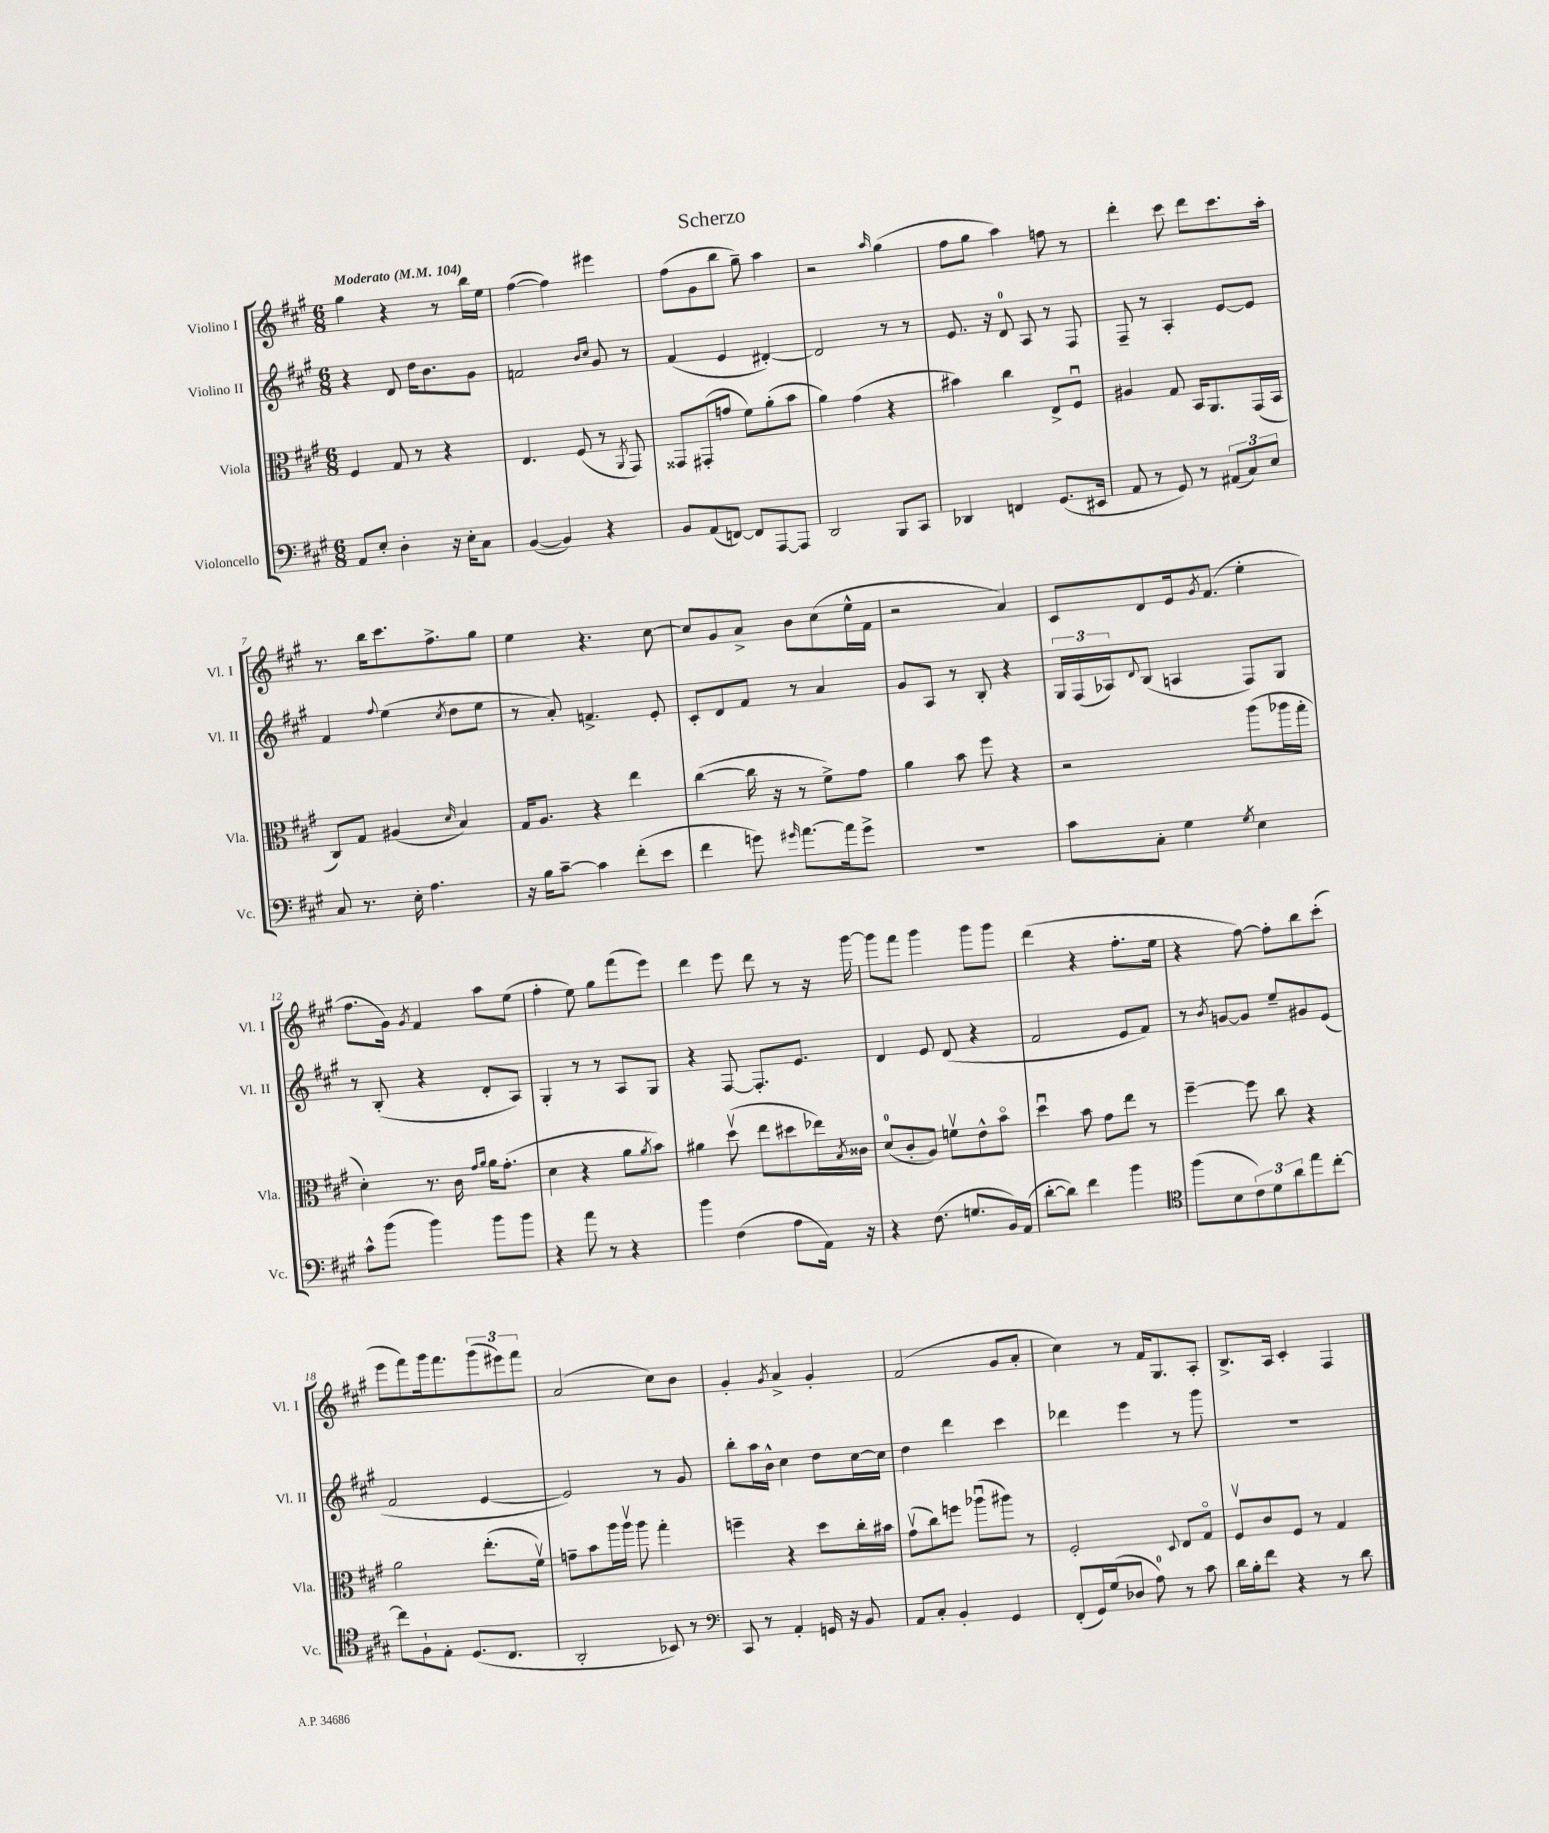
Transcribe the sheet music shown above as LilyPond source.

\header { title = "Scherzo" }
<<
\new StaffGroup <<
\new Staff = "s0" \with { instrumentName = "Violino I" shortInstrumentName = "Vl. I" } {
    \clef treble \key a \major \numericTimeSignature \time 6/8 \tempo "Moderato" 4 = 104
    gis''4 r4 r8 b''16 e''16 |
    fis''4~( fis''4) eis'''4 |
    fis''8( gis'8 b''8 gis''8--) a''4 |
    r2 \grace { a''16 } gis''4( |
    fis''8 gis''8 a''4) f''8 r8 |
    d'''4-. cis'''8 d'''8 cis'''8. a''16-. |
    r8. b''16 cis'''8. fis''8.-> gis''8 |
    e''4 r4. cis''8~ |
    cis''8 gis'8 a'8-> b'8 cis''8( e''16-^ fis'16 |
    r2 a'4) |
    cis'8 d'8 e'16 \acciaccatura { gis'8 } fis'8.( e''4-. |
    fis''8. gis'16) \acciaccatura { gis'8 } fis'4 a''8 e''8( |
    fis''4-. e''8) gis''8 fis'''8( e'''8) |
    d'''4 e'''8 d'''8 r8 r16 gis'''16~ |
    gis'''8 fis'''8 gis'''4 gis'''8 gis'''8 |
    d'''4( r4 fis''8.-. e''16 |
    r4 fis''8~) fis''8-. b''8 cis'''8-.( |
    e'''8 fis'''8) gis'''16 fis'''8. \tuplet 3/2 { gis'''8( eis'''8) fis'''8 } |
    a'2( cis''8) b'8 |
    gis'4-. \acciaccatura { gis'8 } a'4-> gis'4-. |
    fis'2( gis'8 a'8-. |
    cis''4) r8 fis'16 gis8. a8-. |
    b8.-> a16 cis'4-. fis4 \bar "|." |
}
\new Staff = "s1" \with { instrumentName = "Violino II" shortInstrumentName = "Vl. II" } {
    \clef treble \key a \major \numericTimeSignature \time 6/8
    r4 d'8 d''16 b'8. gis'8 |
    f'2 \grace { b'16 cis''16 } gis'8 r8 |
    fis'4( e'4 dis'4~-.) |
    dis'2 r8 r8 |
    e'8. r16 d'8-0 a8 r8 fis8 |
    fis8-- r8 a4-. e'8~ e'8 |
    fis'4 \appoggiatura { fis''8 } e''4( \acciaccatura { cis''8 } d''8 e''8 |
    r8 a'8-.) f'4.-> e'8-. |
    cis'8-. d'8 fis'8 r8 a'4 |
    gis'8 a8 r8 b8-. r4 |
    \tuplet 3/2 { gis16 fis16( aes16) } \appoggiatura { d'8 } b8( a4 fis8) gis8 |
    r8 b8-.( r4 d'8-. a8) |
    gis4-. r8 r8 a8 gis8 |
    r4 fis8~ fis8.-. e'8. |
    d'4 e'8 d'8( r4 |
    fis'2 e'8 fis'8) |
    r8 \acciaccatura { b'8 } g'8~ g'8 e''8-- gis'8 e'8( |
    fis'2 e'4~ |
    e'2) r8 gis'8 |
    b''8-. a''16 b'16-^ cis''4 d''8 cis''16~ cis''16 |
    d''4 d'''4 cis'''4 |
    des'''4 e'''4 r8 gis'''8 |
    R2. \bar "|." |
}
\new Staff = "s2" \with { instrumentName = "Viola" shortInstrumentName = "Vla." } {
    \clef alto \key a \major \numericTimeSignature \time 6/8
    fis4 gis8 r8 r4 |
    e4. fis8( r8 \acciaccatura { a,8 } gis,8) |
    gisis,8 gis,8-.( g'8 fis'8) a'8-.( b'8 |
    a'4) gis'4( r4 |
    bis'4) cis''4 e8-> fis8\downbow |
    ais4 gis8 b,16 a,8. gis,16( b,16 |
    cis8) gis8 ais4( \grace { d'16 } b4) |
    gis16 a8. r4 e''4 |
    cis''4~( cis''16 r16 r8 fis'8->) gis'8 |
    a'4 b'8 fis''8 r4 |
    r2 a''8( aes''16 gis''16-. |
    d'4-.) r8. cis'16 \grace { gis'16 a'16 } a'16 gis'8.-.( |
    d'4 r4 a'8 \acciaccatura { a'8 } b'8) |
    ais'4 d''8\upbow( e''8 dis''8 ees''16) \acciaccatura { b8 } cisis'16 |
    d'8-0( cis'8-. a8) f'8\upbow e'8-^ b'8\flageolet |
    d''4\downbow b'8 gis'8 e''8 r8 |
    fis''4~-- fis''8 cis''8 r4 |
    a'2 e''8.-.( fis'16\upbow) |
    g'8-- b'8 a''16 a''16\upbow a''8 gis''4-. |
    f''4-- r4 d''8 cis''16-. bis'16 |
    gis'8\upbow( cis''8) f''8 aes''8\downbow( ais''8) r8 |
    fis2-. \appoggiatura { d8 } e8 gis8\flageolet |
    fis8\upbow cis'8 fis8 r8 gis4 \bar "|." |
}
\new Staff = "s3" \with { instrumentName = "Violoncello" shortInstrumentName = "Vc." } {
    \clef bass \key a \major \numericTimeSignature \time 6/8
    a,8 e8-. d4-. r16 e16-. cis8 |
    b,4~( b,4) r4 |
    b,8 a,8( f,8~) f,8 a,,8~ a,,8 |
    d,2 b,,8 cis,8 |
    des,4 f,4 gis,8.( eis,16 |
    a,8 r8 gis,8) r8 \tuplet 3/2 { ais,8( cis8) e8 } |
    cis8 r8. e16-. a4. |
    r16 b16 cis'8~-- cis'4 fis'8-.( e'8 |
    fis'4 g'8) \grace { gis'16 } a'8.~ a'16 gis'8-> |
    R2. |
    cis'8 cis8-. gis4 \acciaccatura { gis8 } e4 |
    cis'8-^ b'8( b'4) b'8 b'8 |
    r4 a'8 r8 r4 |
    b'4 fis4( a8 a,16) r16 |
    r4 fis8.( g8. b,16) a,16( |
    d'8~-. d'8) fis'4 b'4 |
    \clef tenor fis''8( b8 \tuplet 3/2 { cis'8) d'8 a'8 } e''8 cis''8~-. |
    cis''8 fis8-! e8-. d8.( cis8. |
    a,2-. bes,8) r8 |
    \clef bass cis,8 r8 a,4-. g,16 r16 b,8 |
    a,8 cis8-. b,4-. gis,4 |
    fis,8-.( gis,16) gis16( des8 a8-0) r8 cis'8 |
    d'16 b16-. fis'8 r4 r8 d'8 \bar "|." |
}
>>
>>
